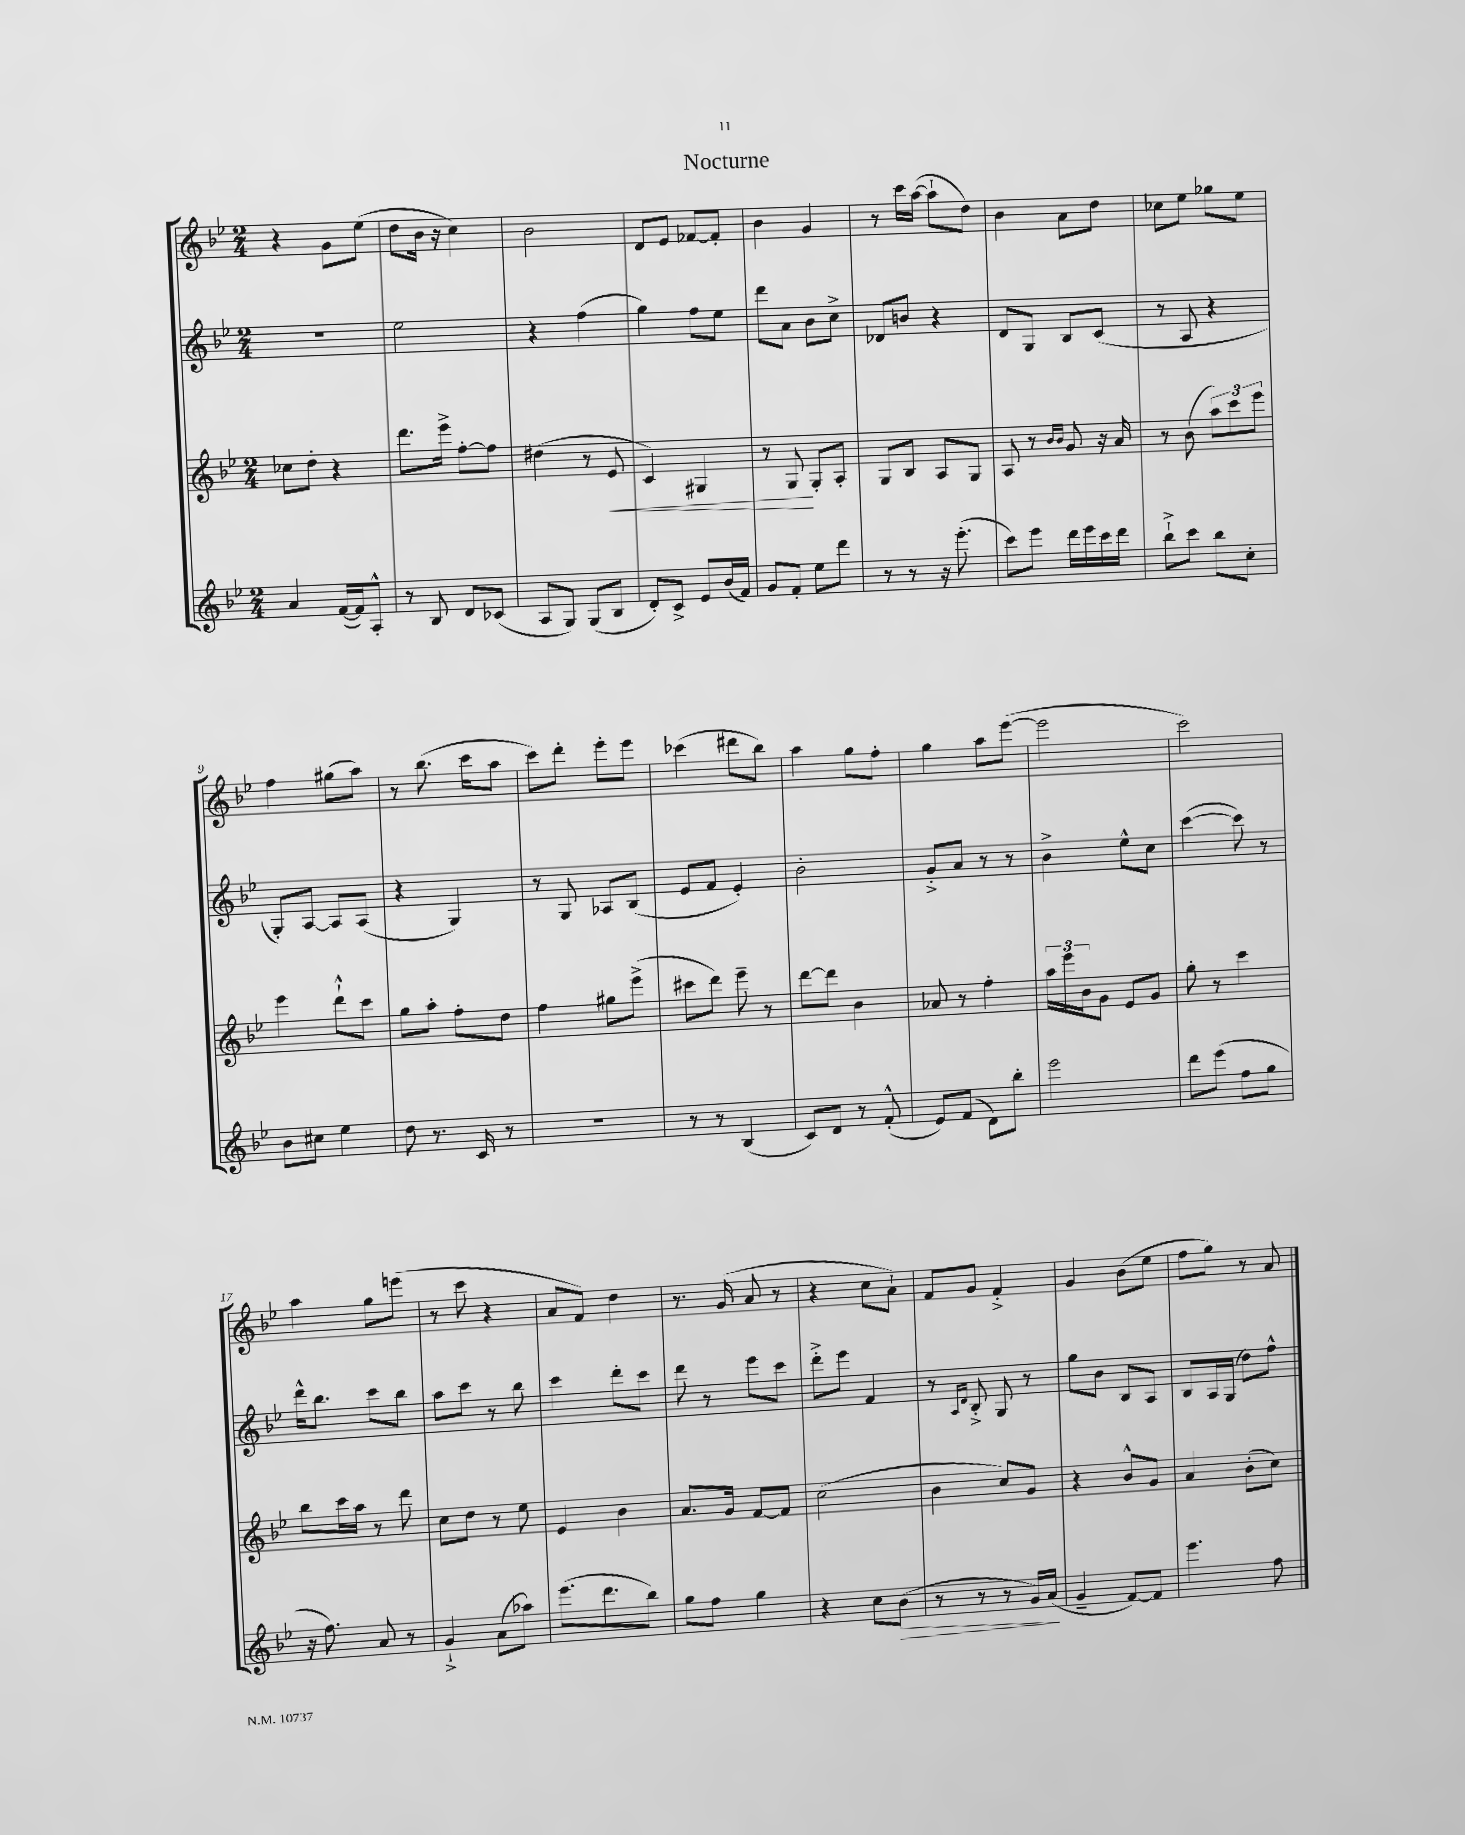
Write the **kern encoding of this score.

**kern	**dynam	**kern	**dynam	**kern	**kern
*part4	*part4	*part3	*part3	*part2	*part1
*staff4	*staff4	*staff3	*staff3	*staff2	*staff1
*clefG2	*	*clefG2	*	*clefG2	*clefG2
*k[b-e-]	*	*k[b-e-]	*	*k[b-e-]	*k[b-e-]
*M2/4	*	*M2/4	*	*M2/4	*M2/4
=1	=1	=1	=1	=1	=1
4a/	.	8cc-X\L	.	2r	4r
.	.	8dd'\J	.	.	.
([16f/LL	.	4r	.	.	8g\L
16f/J])	.	.	.	.	.
8A'^^/J	.	.	.	.	(8ee-\J
=2	=2	=2	=2	=2	=2
8r	.	8.ddd\L	.	2ee-\	8dd\L
8B-/	.	.	.	.	16b-\Jk
.	.	16eee-^\Jk	.	.	16r
8d/L	.	[8ff'\L	.	.	4cc\)
(8c-X/J	.	8ff\J]	.	.	.
=3	=3	=3	=3	=3	=3
8A/L	.	(4dd#X\	.	4r	2b-\
8G/J)	.	.	.	.	.
(8G/L	.	8r	.	(4ff\	.
!	!	!	!LO:HP:b	!	!
8B-/J	.	8e-/	<	.	.
=4	=4	=4	=4	=4	=4
8d'/L)	.	4c/)	.	4gg\)	8d/L
8c^/J	.	.	.	.	8e-/J
8e-/L	.	4G#X/	.	8ff\L	[8f-X/L
(16b-/L	.	.	.	8ee-\J	8f-'/J]
16f/JJ)	.	.	.	.	.
=5	=5	=5	=5	=5	=5
8g/L	.	8r	.	8ddd\L	4b-\
8f'/J	.	8G/	.	8a\J	.
8ee-\L	.	8G'/L	[	8b-\L	4g/
8ddd\J	.	8A'/J	.	8cc^\J	.
=6	=6	=6	=6	=6	=6
8r	.	8G/L	.	8d-X/L	8r
8r	.	8B-/J	.	8bn/J	16ccc\LL
.	.	.	.	.	([16aa\JJ
16r	.	8A/L	.	4r	8aa`\L]
(8.eee-'\	.	.	.	.	.
.	.	8G/J	.	.	8dd\J)
=7	=7	=7	=7	=7	=7
8ccc\L)	.	8A/	.	8d/L	4b-\
8eee-\J	.	8r	.	8G/J	.
.	.	16qqb-/LL	.	.	.
.	.	16qqb-/JJ	.	.	.
16ddd\LL	.	8g/	.	8B-/L	8a\L
16eee-\	.	.	.	.	.
16ccc\	.	16r	.	(8c/J	8dd\J
16ddd\JJ	.	16a/	.	.	.
=8	=8	=8	=8	=8	=8
8bb-`^\L	.	8r	.	8r	8cc-X\L
8ccc\J	.	(8b-\	.	8A/	8ee-\J
8bb-\L	.	12aa\L)	.	4r	8gg-X\L
.	.	12ccc\	.	.	.
8cc'\J	.	.	.	.	8ee-\J
.	.	12eee-\J	.	.	.
!!LO:LB:g=z
=9	=9	=9	=9	=9	=9
8b-\L	.	4eee-\	.	8G'/L)	4ff\
8cc#X\J	.	.	.	[8A/J	.
4ee-\	.	8ddd`^^\L	.	8A/L]	(8gg#X\L
.	.	8ccc\J	.	(8A/J	8aa\J)
=10	=10	=10	=10	=10	=10
8dd\	.	8gg\L	.	4r	8r
8.r	.	8aa'\J	.	.	(8.bb-\
.	.	8ff'\L	.	4G/)	.
16c/	.	.	.	.	16ccc\KL
8r	.	8dd\J	.	.	8aa\J
=11	=11	=11	=11	=11	=11
2r	.	4ff\	.	8r	8ccc\L)
.	.	.	.	8G/	8ddd'\J
.	.	8gg#X\L	.	8A-X/L	8eee-'\L
.	.	(8eee-^\J	.	(8B-/J	8eee-\J
=12	=12	=12	=12	=12	=12
8r	.	8ccc#X\L	.	8e-/L	(4ccc-X\
8r	.	8ddd\J)	.	8f/J	.
(4B-/	.	8eee-~\	.	4e-'/)	8ddd#X\L
.	.	8r	.	.	8bb-\J)
=13	=13	=13	=13	=13	=13
8c/L)	.	[8ddd\L	.	2b-'\	4aa\
8d/J	.	8ddd\J]	.	.	.
8r	.	4b-\	.	.	8gg\L
(8f'^^/	.	.	.	.	8ff'\J
=14	=14	=14	=14	=14	=14
8e-/L)	.	8a-X/	.	8g'^/L	4gg\
(8f/J	.	8r	.	8a/J	.
8d\L)	.	4ff'\	.	8r	8aa\L
8bb-'\J	.	.	.	8r	([8eee-\J
=15	=15	=15	=15	=15	=15
2eee-\	.	24aa\LL	.	4b-^\	2eee-\]
.	.	24eee-\	.	.	.
.	.	24b-\J	.	.	.
.	.	8g\J	.	.	.
.	.	8e-/L	.	8ee-^^\L	.
.	.	8g/J	.	8cc\J	.
=16	=16	=16	=16	=16	=16
8ddd\L	.	8gg'\	.	([4ccc\	2ccc\)
(8eee-\J	.	8r	.	.	.
8ff\L	.	4ccc\	.	8ccc\])	.
8gg\J	.	.	.	8r	.
!!LO:LB:g=z
=17	=17	=17	=17	=17	=17
16r	.	8bb-\L	.	16ddd^^\KL	4aa\
8.ff\)	.	.	.	8.bb-\J	.
.	.	16ccc\L	.	.	.
.	.	16aa\JJ	.	.	.
8a/	.	8r	.	8ccc\L	8gg\L
8r	.	8ddd\	.	8bb-\J	(8eeen\J
=18	=18	=18	=18	=18	=18
4g`^/	.	8cc\L	.	8aa\L	8r
.	.	8dd\J	.	8ccc\J	8ccc\
(8a\L	.	8r	.	8r	4r
8aa-X\J)	.	8ee-\	.	8bb-\	.
=19	=19	=19	=19	=19	=19
(8.eee-\L	.	4e-/	.	4ccc\	8a/L
.	.	.	.	.	8f/J)
8.ddd\	.	.	.	.	.
.	.	4b-\	.	8ddd'\L	4dd\
8bb-\J)	.	.	.	8ccc\J	.
=20	=20	=20	=20	=20	=20
8gg\L	.	8.a/L	.	8ddd\	8.r
8ff\J	.	.	.	8r	.
.	.	16g/Jk	.	.	(16g/
4gg\	.	[8f/L	.	8eee-\L	8a/
.	.	8f/J]	.	8ccc\J	8r
=21	=21	=21	=21	=21	=21
4r	.	(2cc\	.	8ddd'^\L	4r
.	.	.	.	8eee-\J	.
8cc\L	.	.	.	4f/	8cc\L
!	!LO:HP:b	!	!	!	!
(8b-\J	>	.	.	.	8a`\J)
=22	=22	=22	=22	=22	=22
8r	.	4b-\	.	8r	8f/L
.	.	.	.	16qqA/LL	.
.	.	.	.	16qqd/JJ	.
8r	.	.	.	8B-'^/	8g/J
8r	.	8cc/L)	.	8G/	4f'^/
16g/LL)	.	8g/J	.	8r	.
(16a/JJ	.	.	.	.	.
.	]	.	.	.	.
=23	=23	=23	=23	=23	=23
4g~/	.	4r	.	8gg\L	4g/
.	.	.	.	8b-\J	.
[8f/L)	.	8b-^^/L	.	8B-/L	(8b-\L
8f/J]	.	8g/J	.	8A/J	8ee-\J
=24	=24	=24	=24	=24	=24
4.eee-\	.	4a/	.	8B-/L	8ff\L
.	.	.	.	16A/L	8gg\J)
.	.	.	.	(16G/JJ	.
.	.	(8b-'\L	.	8dd\L)	8r
8ff\	.	8cc\J)	.	8ff^^\J	8a/
==	==	==	==	==	==
*-	*-	*-	*-	*-	*-
